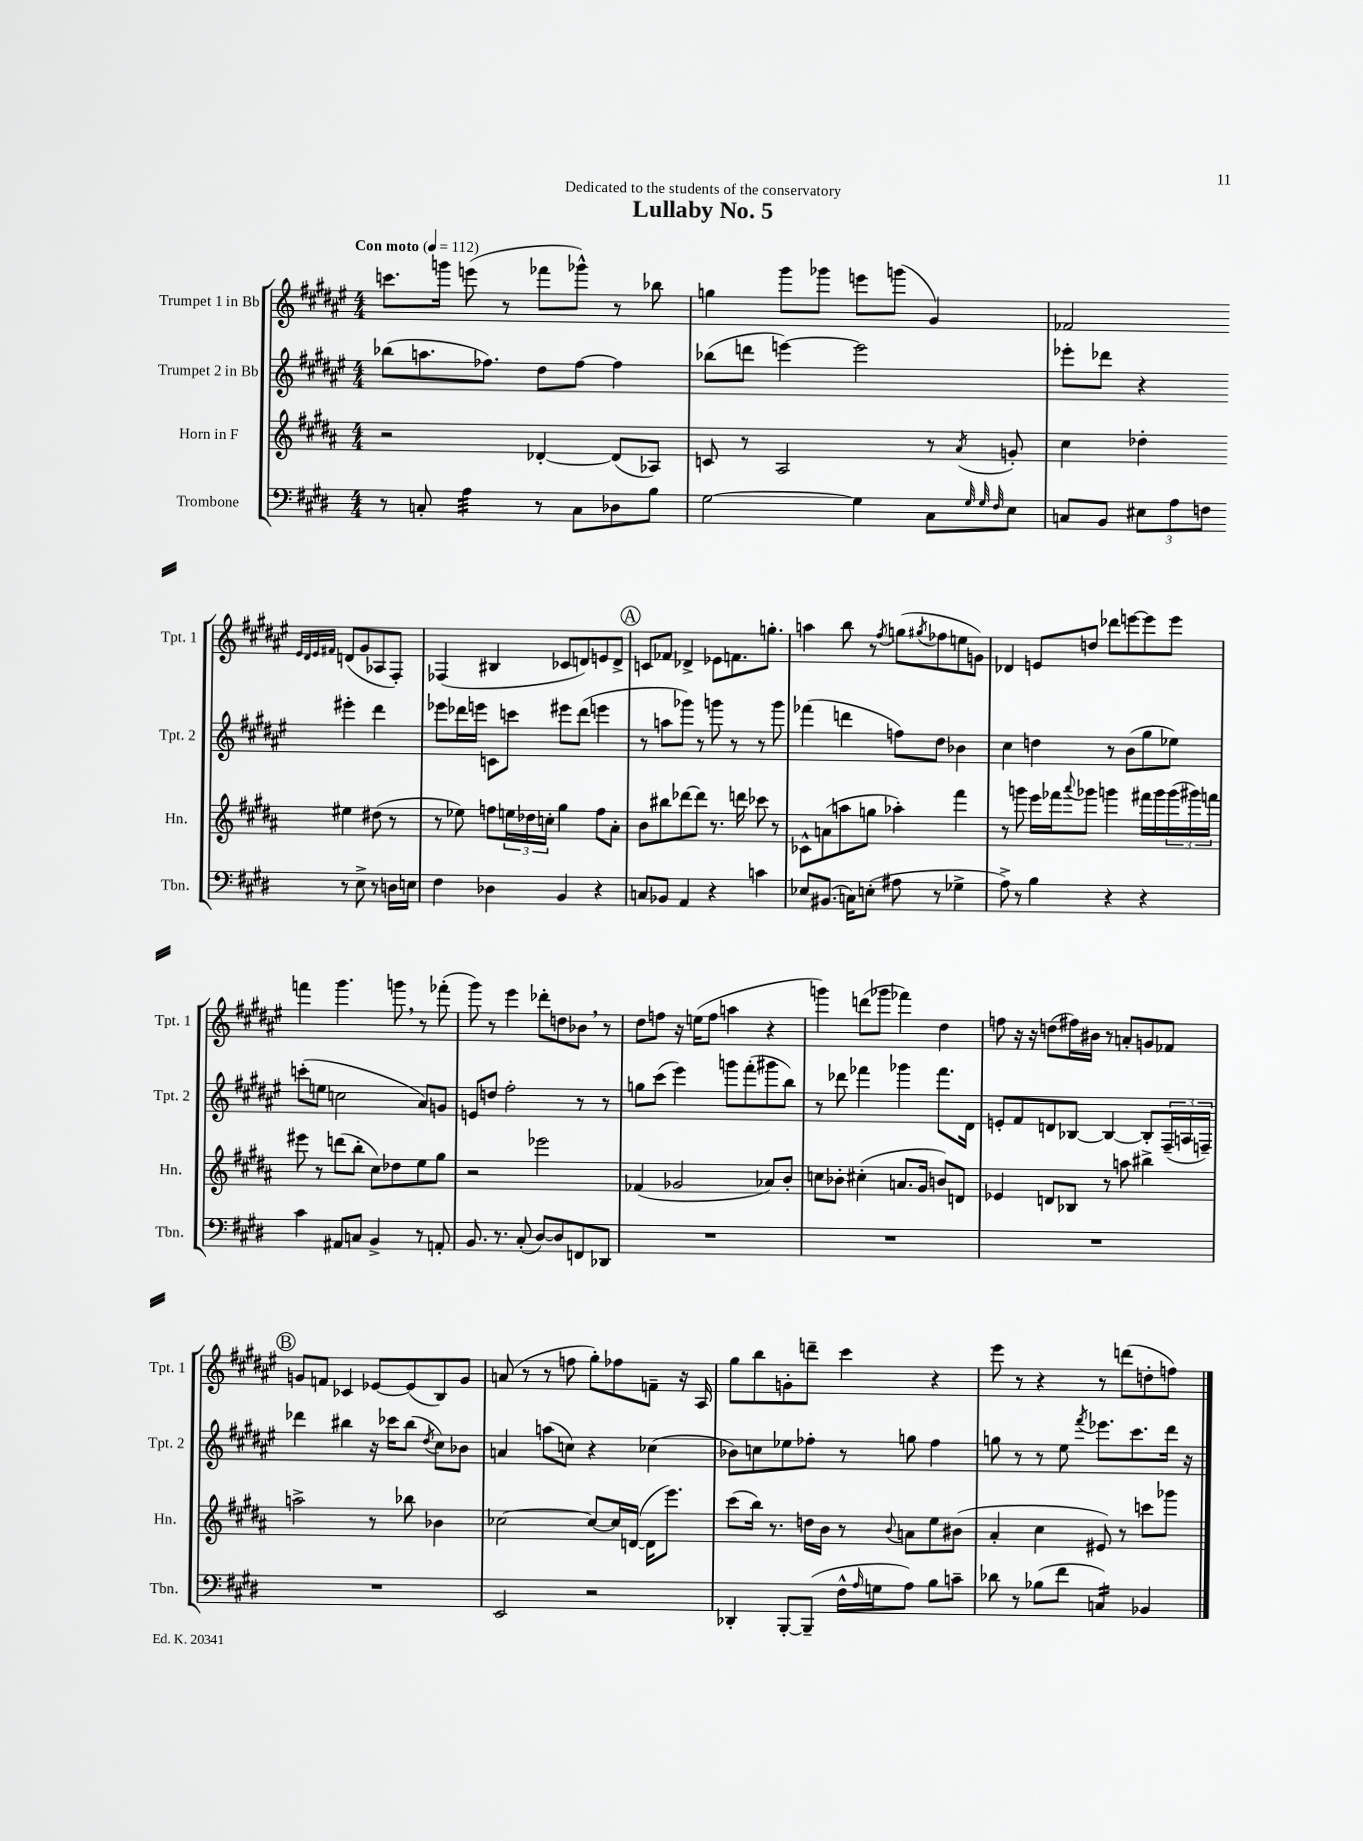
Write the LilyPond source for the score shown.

\header { title = "Lullaby No. 5" dedication = "Dedicated to the students of the conservatory" }
<<
\new StaffGroup <<
\new Staff = "s0" \with { instrumentName = "Trumpet 1 in Bb" shortInstrumentName = "Tpt. 1" } {
    \clef treble \key fis \major \numericTimeSignature \time 4/4 \tempo "Con moto" 4 = 112
    c'''8. g'''16 e'''8( r8 fes'''8 ges'''8-^) r8 bes''8 |
    g''4 gis'''8 ges'''8 e'''8 g'''8( gis'4) |
    fes'2 \grace { eis'32 dis'32 eis'32 fis'32 } d'8( gis'8 aes8 fis8-.) |
    fes4( bis4 ces'8 d'8) e'8 d'8-> |
    \mark \markup { \circle "A" } c'8 fes'8 des'4-> ees'8 f'8. g''8.-. |
    a''4 b''8 r8 \acciaccatura { fis''8 } g''8( \acciaccatura { gis''8 } fes''8 e''8 g'8) |
    des'4 e'8 d''8 des'''8 e'''8~ e'''8 e'''8 |
    f'''4 gis'''4. g'''8 \breathe r8 fes'''8-.( |
    gis'''8) r8 eis'''4 des'''8-. d''8 bes'8 \breathe r8 |
    dis''8 f''8 r16 e''16( f''8 a''4 r4 |
    g'''4) d'''8( ges'''8 fes'''4) dis''4 |
    f''8 r16 r16 d''8( fis''16) bis'16 r8 a'8-. g'8 fes'8 |
    \mark \markup { \circle "B" } g'8 f'8 ces'4 ees'8~ ees'8( b8) g'8 |
    a'8( r8 r8 f''8 gis''8-.) fes''8 f'8-- r16 ais16 |
    gis''8 b''8 g'8-. d'''8-- cis'''4 r4 |
    eis'''8 r8 r4 r8 d'''8( d''8-. f''8) \bar "|." |
}
\new Staff = "s1" \with { instrumentName = "Trumpet 2 in Bb" shortInstrumentName = "Tpt. 2" } {
    \clef treble \key fis \major \numericTimeSignature \time 4/4
    bes''8( a''8. fes''8.) dis''8 fes''8~ fes''4 |
    bes''8( d'''8 e'''4~) e'''2 |
    ees'''8-. des'''8 r4 eis'''4-. des'''4 |
    ees'''8 des'''16 e'''16 c'8 c'''8 eis'''8 des'''8( e'''4 |
    \mark \markup { \circle "A" } r8 a''8 ges'''8) r8 g'''8 r8 r8 g'''8 |
    fes'''4( d'''4 f''8) dis''8 bes'4 |
    cis''4 d''4 r8 b'8( gis''8 ees''8) |
    c'''8-.( e''8 c''2 ais'8) g'8 |
    e'8 d''8 fis''2-. r8 r8 |
    g''8 cis'''8( eis'''4) g'''8 fis'''8-.( gis'''8 b''8) |
    r8 des'''8 fes'''4 ges'''4 fes'''8. dis'16 |
    e'8-. fis'8 d'8 bes8~ bes4~ bes8-. \tuplet 3/2 { fis16--( a16 f16--) } |
    \mark \markup { \circle "B" } des'''4 bis''4 r16 ces'''16 bis''8( \acciaccatura { dis''8 } cis''8) bes'8 |
    a'4 a''8( c''8) r4 ces''4( |
    bes'8) c''8 ees''8 fes''8-. r8 g''8 fes''4 |
    g''8 r8 r8 eis''8 \acciaccatura { fis'''8 } ees'''8. cis'''8. dis'''16 r16 \bar "|." |
}
\new Staff = "s2" \with { instrumentName = "Horn in F" shortInstrumentName = "Hn." } {
    \clef treble \key b \major \numericTimeSignature \time 4/4
    r2 des'4~-. des'8( aes8) |
    c'8 r8 ais2 r8 \acciaccatura { ais'8 } g'8-. |
    cis''4 des''4-. eis''4 dis''8( r8 |
    r8 ees''8) f''8 \tuplet 3/2 { e''16 des''16 c''16-. } gis''4 f''8 ais'8-. |
    \mark \markup { \circle "A" } b'8 bis''8 des'''8~ des'''8 r8. d'''16 ces'''8 r8 |
    ces'8-^ a'8( a''8 g''8 aes''4-.) fis'''4 |
    r8 g'''8 e'''16 fes'''16 \appoggiatura { ais'''8 } ges'''8 g'''4 fis'''16 g'''16 \tuplet 3/2 { g'''16( gis'''16) f'''16 } |
    eis'''8 r8 d'''8( b''8-. cis''8) des''8 e''8 gis''8 |
    r2 ees'''2 |
    fes'4( ges'2 aes'8) b'8-. |
    c''8 bes'8-. cis''4-.( a'8. gis'16 b'8) d'8 |
    ees'4 d'8 bes8 r8 a''8 bis''4-> |
    \mark \markup { \circle "B" } a''2-> r8 bes''8 bes'4 |
    ces''2~ ces''8~ ces''16 d'16~( d'16 e'''8.) |
    cis'''8( b''16) r8. d''16 b'16 r8 \appoggiatura { b'8 } a'8 e''8 bis'8( |
    ais'4-. cis''4 eis'8) r8 c'''8 ges'''8 \bar "|." |
}
\new Staff = "s3" \with { instrumentName = "Trombone" shortInstrumentName = "Tbn." } {
    \clef bass \key e \major \numericTimeSignature \time 4/4
    r8 c8-. a4:32 r8 c8 des8 b8 |
    gis2~ gis4 cis8 \grace { gis32 gis32 fis32 } e8 |
    c8 b,8 \tuplet 3/2 { eis8 a8 f8 } r8 eis8-> r8 d16 e16 |
    fis4 des4 b,4 r4 |
    \mark \markup { \circle "A" } c8 bes,8 a,4 r4 c'4 |
    ees8 bis,8.( c16) e8-.( ais8 r8 ges4-> |
    a8->) r8 b4 r4 r4 |
    cis'4 ais,8 c8 b,4-> r8 a,8-. |
    b,8. r8. cis8-.( dis8~) dis8 f,8 des,8 |
    R1 |
    R1 |
    R1 |
    \mark \markup { \circle "B" } R1 |
    e,2 r2 |
    des,4-. b,,8~-. b,,8--( fis16-^ \grace { a16 } g16 a8) b8 c'8-- |
    des'8 r8 bes8( fis'8 c4:16) bes,4 \bar "|." |
}
>>
>>
\layout { \context { \Score \remove "Bar_number_engraver" } }
